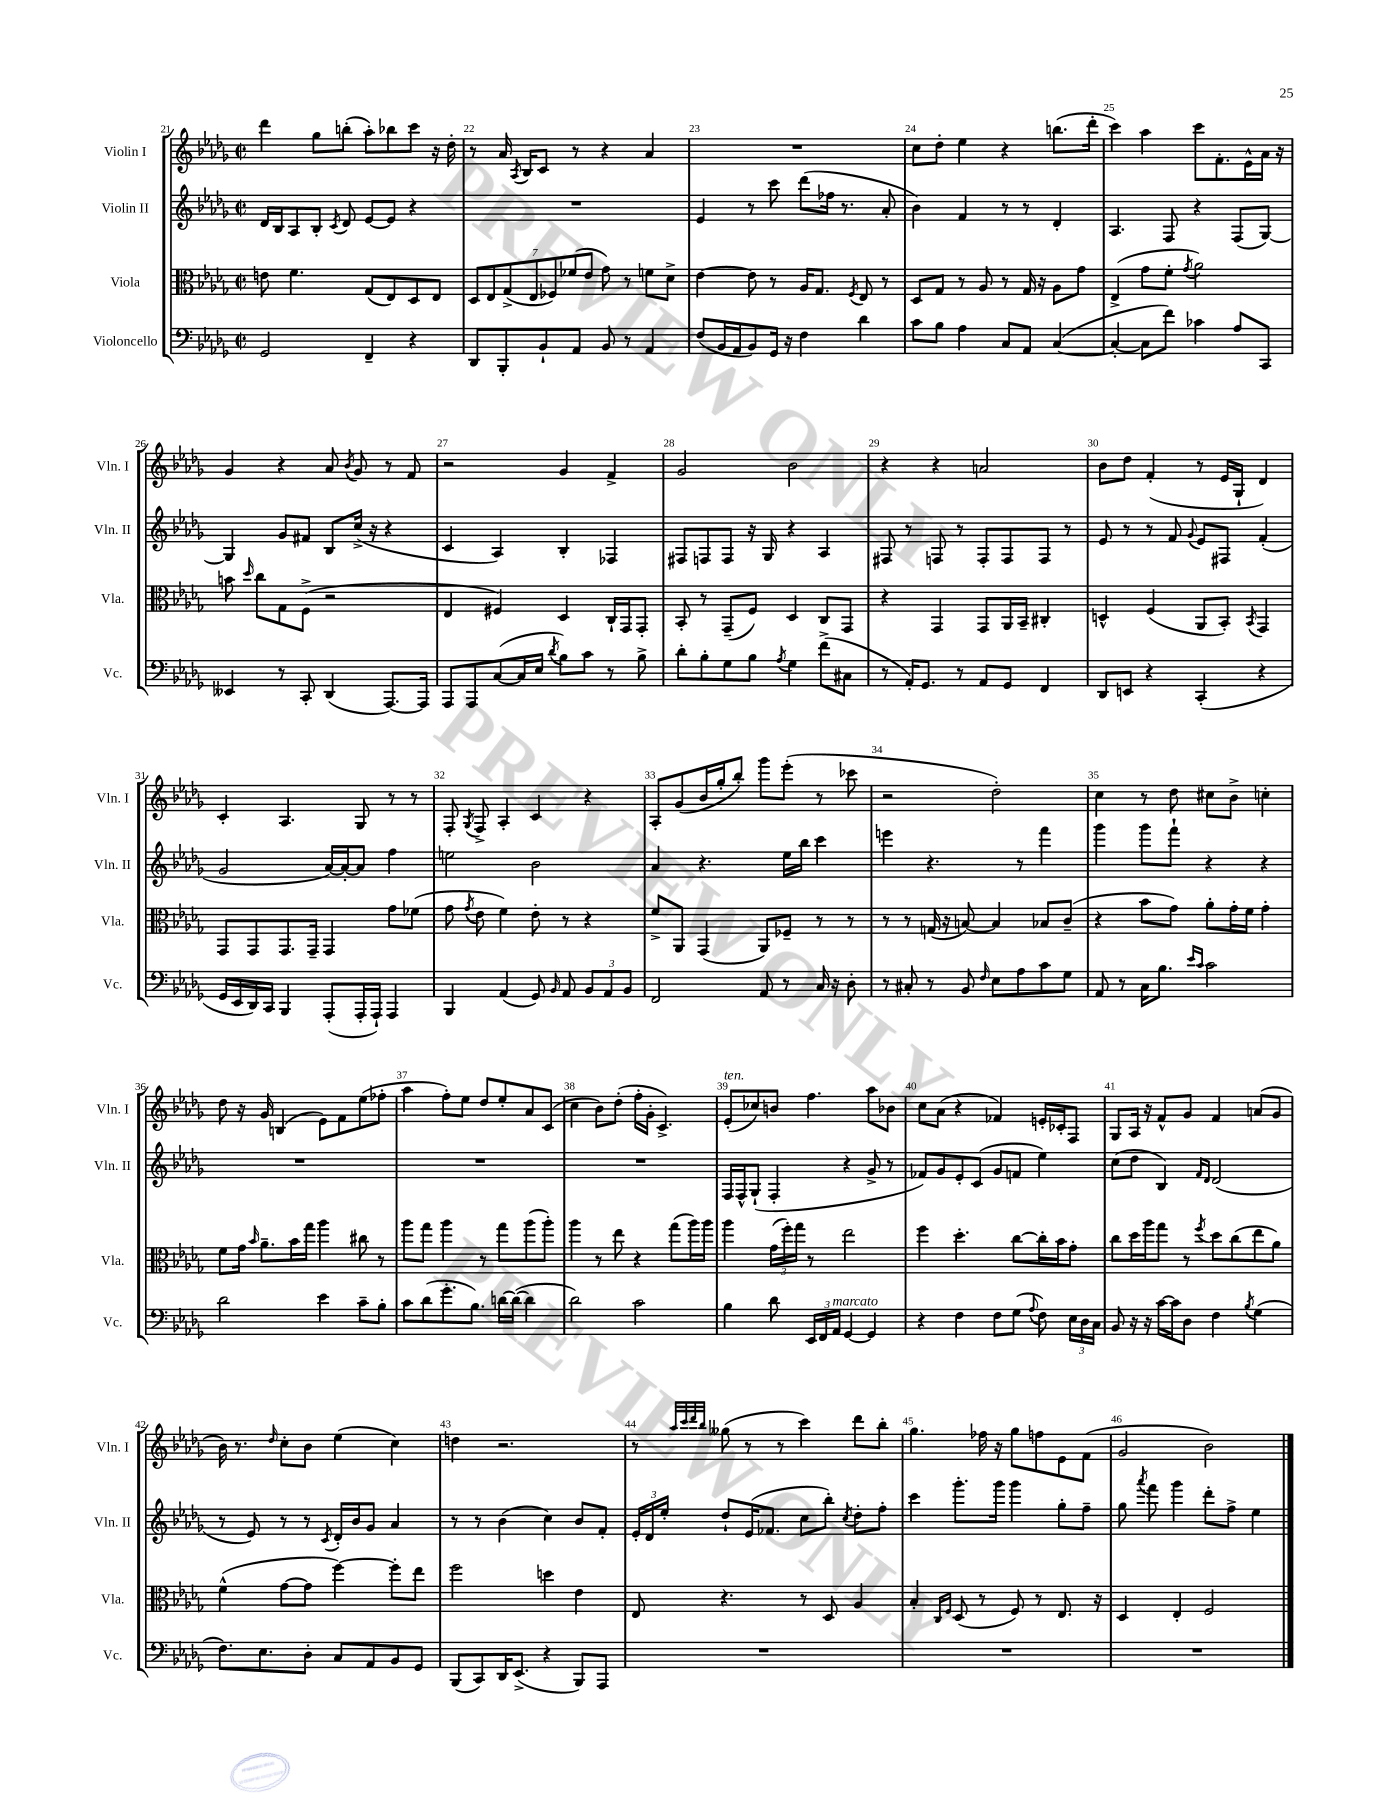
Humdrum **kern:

**kern	**kern	**kern	**kern
*staff4	*staff3	*staff2	*staff1
*clefF4	*clefC3	*clefG2	*clefG2
*k[b-e-a-d-g-]	*k[b-e-a-d-g-]	*k[b-e-a-d-g-]	*k[b-e-a-d-g-]
*M2/2	*M2/2	*M2/2	*M2/2
*met(c|)	*met(c|)	*met(c|)	*met(c|)
2GG-	8e	16d-	4ddd-
.	.	16B-	.
.	4.f	8A-	.
.	.	8B-'	8gg-
.	.	8qc	.
.	.	8d-	(8bb'
4FF~	(8G-	[8e-	8aa-')
.	8E-)	8e-]	8bb-
4r	8D-	4r	8ccc
.	8E-	.	16r
.	.	.	16dd-'
=	=	=	=
8DD-	14D-	1r	8r
.	14E-	.	.
8BBB-'	.	.	16a-
.	(14G-^	.	.
.	.	.	8qA-
.	.	.	16B-
.	14E-	.	.
8BB-`	.	.	8c
.	14F-)	.	.
.	(14f-	.	.
8AA-	.	.	8r
.	14e-	.	.
8BB-	8g-)	.	4r
8r	8r	.	.
4AA-	8f	.	4a-
.	8d-^	.	.
=	=	=	=
(8F	[4e-	4e-	1r
16BB-	.	.	.
16AA-	.	.	.
8BB-)	8e-]	8r	.
16GG-	8r	8ccc	.
16r	.	.	.
4F	16A-	(8ddd-	.
.	8.G-	.	.
.	.	16ff-	.
.	.	8.r	.
.	8qF	.	.
4d-	8E-	.	.
.	8r	8a-'	.
=	=	=	=
8c	8D-	4b-)	8cc
8B-	8G-	.	8dd-'
4A-	8r	4f	4ee-
.	8A-	.	.
8C	8r	8r	4r
8AA-	16G-	8r	.
.	16r	.	.
([4C	8A-	4d-'	(8.bb
.	8g-	.	.
.	.	.	16ddd-'
=	=	=	=
4C'_	(4E-^	4.A-	4ccc)
8C]	8g-	.	4aa-
8f)	8f'	8F	.
.	8qg-	.	.
4c-	2a-)	4r	8ccc
.	.	.	8.f'
8A-	.	(8F	.
.	.	.	16e-^^
8CC	.	[8G-)	16a-
.	.	.	16r
=	=	=	=
4EE--	8b	4G-]	4g-
.	16qqdd-	.	.
.	8cc	.	.
8r	8G-	8g-	4r
8CC'	(8F^	8f#	.
(4DD-	2r	8B-	8a-
.	.	.	8qb-
.	.	(16cc^	8g-
.	.	16r	.
[8.AAA-)	.	4r	8r
.	.	.	8f
16AAA-]	.	.	.
=	=	=	=
8AAA-	4E-	4c	2r
8AAA-	.	.	.
([8C	4F#)	4A-)	.
16C]	.	.	.
16E-	.	.	.
8qd-	.	.	.
8B-)	4D-	4B-'	4g-
8c	.	.	.
8r	16C`	4F-	4f^
.	16GG-	.	.
8B-^	8GG-'	.	.
=	=	=	=
8d-'	8BB-'	8F#	2g-
8B-'	8r	8F	.
8G-	(8GG-~	8F	.
8B-	8F)	16r	.
.	.	16G-	.
8qA-	.	.	.
4G-	4D-	4r	2b-
(8f^	8C	4A-	.
8C#	8GG-	.	.
=	=	=	=
8r	4r	8F#	4r
16AA-')	.	8r	.
8.GG-	.	.	.
.	4GG-	8F	4r
8r	.	8r	.
8AA-	8GG-	8F'	2a
8GG-	16AA-	8F	.
.	16BB-~	.	.
4FF	4C#'	8F	.
.	.	8r	.
=	=	=	=
8DD-	4D^^	8e-	8b-
8EE	.	8r	8dd-
4r	(4F	8r	(4f'
.	.	8f	.
.	.	8qqg-	.
(4CC'	8AA-	8e-	8r
.	8BB-')	8F#	16e-
.	.	.	16G-`
.	8qBB-	.	.
4r	4GG-	(4f'	4d-)
=	=	=	=
16GG-	8GG-	2g-	4c'
16EE-	.	.	.
16DD-)	8GG-	.	.
16CC	.	.	.
4BBB-	8.GG-	.	4.A-
.	16GG-~	.	.
(8AAA-'	4GG-	[16a-)	.
.	.	16a-'_	.
16AAA-'	.	8a-]	8G-
16AAA-`)	.	.	.
4AAA-	8g-	4ff	8r
.	(8f-	.	8r
=	=	=	=
4BBB-	8g-	2ee	8F'
.	8qg-	.	8qG-
.	8e-	.	8F^
(4AA-	4f)	.	4A-'
8GG-)	8e-'	2b-	4c
16qqBB-	.	.	.
8AA-	8r	.	.
12BB-	4r	.	4r
12AA-	.	.	.
12BB-	.	.	.
=	=	=	=
2FF	8f^	4a-	8A-'
.	8AA-	.	(8g-
.	(4GG-	4.r	16b-
.	.	.	16gg-'
.	.	.	8bb-')
8AA-	8AA-)	.	8ggg-
8r	8F-~	16ee-	(8eee-'
.	.	16bb-	.
16C	8r	4ccc	8r
16r	.	.	.
8D-'	8r	.	8ccc-
=	=	=	=
8r	8r	4eee	2r
8C#'	8r	.	.
8r	(16G	4.r	.
.	16r	.	.
8BB-	[8B)	.	.
16qqF	.	.	.
8E-	4B]	.	2dd-')
8A-	.	8r	.
8c	8B-	4fff	.
8G-	(8c~	.	.
=	=	=	=
8AA-	4r	4ggg-	4cc
8r	.	.	.
16C	8b-	8ggg-	8r
8.B-	.	.	.
.	8g-)	8fff`	8dd-
16qqe-	.	.	.
16qqc	.	.	.
2c	8a-'	4r	8cc#
.	16g-'	.	8b-^
.	16f	.	.
.	4g-'	4r	4cc'
=	=	=	=
2d-	8f	1r	8dd-
.	16g-	.	16r
.	16qqb-	.	.
.	8.a-~	.	16g-
.	.	.	(4B
.	16b-	.	.
.	16gg-	.	.
4e-	4aa-	.	8e-)
.	.	.	8f
8c~	8cc#	.	(8ee-
8B-'	8r	.	8ff-'
=	=	=	=
8c	8aa-	1r	4aa-
(8d-	8gg-	.	.
8.g-'	4aa-	.	8ff')
.	.	.	8ee-
8.B-)	.	.	.
.	8r	.	8dd-
[16d	8gg-	.	8ee-'
(16d_	.	.	.
4d]	(8aa-	.	8a-
.	8aa-')	.	(8c
=	=	=	=
2d-)	4aa-	1r	4cc
.	8r	.	8b-)
.	8ee-	.	(8dd-'
2c	4r	.	16ff'
.	.	.	16g-'
.	.	.	4.c^)
.	(8gg-	.	.
.	16aa-)	.	.
.	16aa-	.	.
=	=	=	=
4B-	4aa-	16F	(8e-'
.	.	16F^^	.
.	.	(8G-`	8cc-)
8d-	(24g-	4F'	8b
.	24ff')	.	.
.	24gg-	.	.
24EE-	8r	.	4.ff
24FF	.	.	.
24AA-	.	.	.
[4GG-	2ee-	4r	.
4GG-]	.	8g-^	8aa-
.	.	8r	8b-
=	=	=	=
4r	4ff	8f-)	8cc
.	.	8g-	(8a-
4F	4.dd-'	8e-'	4r
.	.	(8c	.
8F	.	8g-	4f-)
(8G-	[8cc	8f	.
8qqA-	.	.	.
8F)	16cc']	4ee-)	16e'
.	16b-	.	16c-'
24E-	8g-'	.	8F
24D-	.	.	.
24C	.	.	.
=	=	=	=
8BB-	8cc	(8cc	8G-
16r	16dd-	8dd-	16A-
16r	16aa-	.	16r
[16c	8gg-	4B-)	8f^^
16c]	.	.	.
8D-	8r	.	8g-
.	.	16qqf	.
.	8qff	16qqd-	.
4F	8dd-	(2d-	4f
.	(8cc	.	.
8qB-	.	.	.
(4G-	8ee-	.	(8a
.	8a-)	.	8g-
=	=	=	=
8.F)	(4f^^	8r	16b-)
.	.	.	8.r
.	.	8e-)	.
8.E-	.	.	.
.	.	.	16qqdd-
.	[8g-	8r	8cc'
8D-'	8g-]	8r	8b-
.	.	8qc	.
8C	[4ff)	16d-'	(4ee-
.	.	16b-	.
8AA-	.	8g-	.
8BB-	8ff']	4a-	4cc)
8GG-	8ee-	.	.
=	=	=	=
(8BBB-	2ff	8r	4dd
8CC)	.	8r	.
16DD-	.	(4b-	2.r
(8.EE-^	.	.	.
4r	4dd	4cc)	.
8BBB-)	4e-	8b-	.
8AAA-	.	8f'	.
=	=	=	=
1r	8E-	24e-'	8r
.	.	24d-	.
.	.	24ee-'	.
.	.	.	32qqaa-
.	.	.	32qqccc
.	.	.	32qqddd-
.	.	.	32qqbb-
.	4.r	8dd-`	(8gg--
.	.	(16e-	8r
.	.	8.f-	.
.	.	.	8r
.	8r	8cc	4ccc)
.	8D-	8bb-')	.
.	.	8qcc	.
.	4A-	8dd-'	8ddd-
.	.	8ff'	8bb-'
=	=	=	=
1r	4B-'	4ccc	4.gg-
.	16qqC	.	.
.	16qqF	.	.
.	(8D-	8.ggg-'	.
.	8r	.	16ff-
.	.	16ggg-	16r
.	8F)	4ggg-	8gg-
.	8r	.	8ff
.	8.E-	8gg-'	8e-
.	.	8ff~	(8f
.	16r	.	.
=	=	=	=
1r	4D-	8gg-	2g-
.	.	8qaaa-	.
.	.	8fff	.
.	4E-'	4ggg-	.
.	2F	8ddd-'	2b-)
.	.	8ff^	.
.	.	4ee-	.
==	==	==	==
*-	*-	*-	*-
